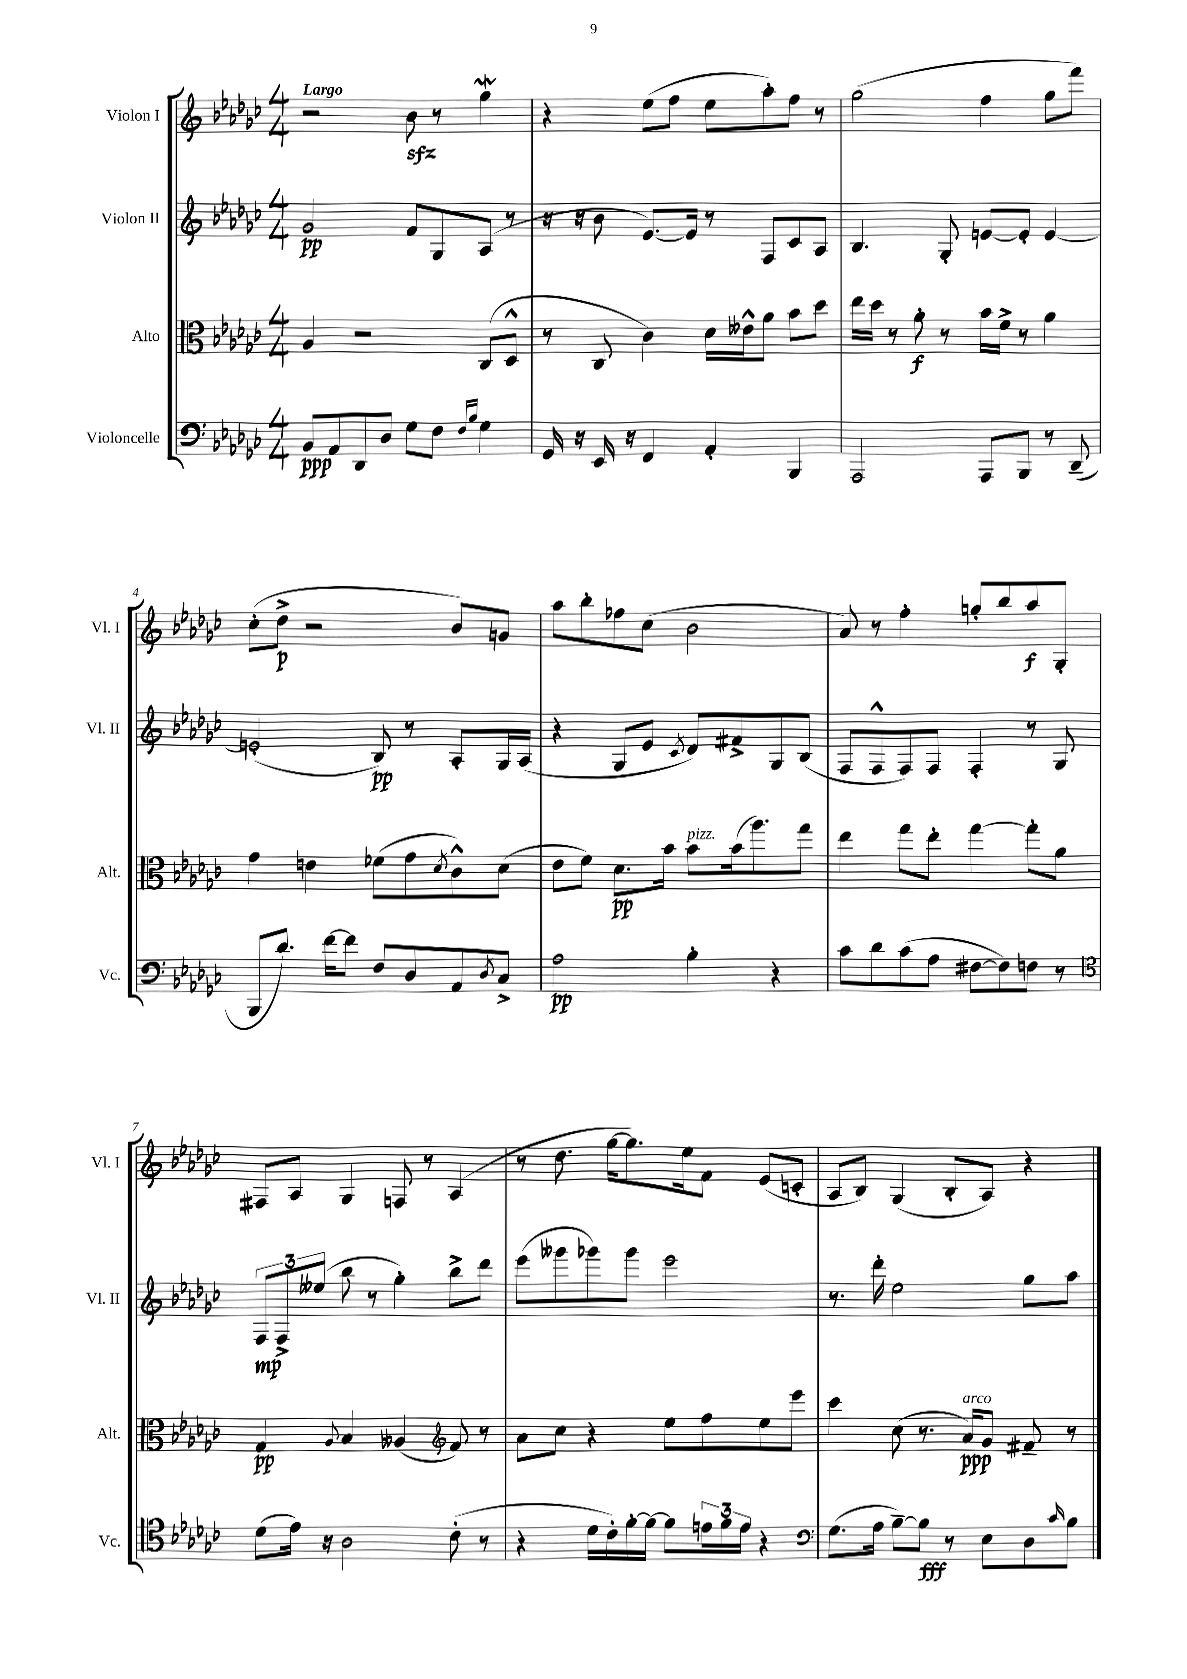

**kern	**kern	**kern	**kern
*staff4	*staff3	*staff2	*staff1
*clefF4	*clefC3	*clefG2	*clefG2
*k[b-e-a-d-g-c-]	*k[b-e-a-d-g-c-]	*k[b-e-a-d-g-c-]	*k[b-e-a-d-g-c-]
*M4/4	*M4/4	*M4/4	*M4/4
8BB-	4A-	2g-	2r
8AA-	.	.	.
8DD-	2r	.	.
8D-	.	.	.
8G-	.	8f	8b-
8F	.	8G-	8r
16qqF	.	.	.
16qqB-	.	.	.
4G-	(8C-	(8A-	4gg-
.	8D-^^	8r	.
=	=	=	=
16GG-	8r	16r	4r
16r	.	16r	.
16EE-	8C-	8b-	.
16r	.	.	.
4FF	4c-)	[8.e-)	(8ee-
.	.	.	8ff
.	.	16e-]	.
4AA-'	16d-	8r	8ee-
.	16e--^^	.	.
.	8a-	8F	8aa-')
4BBB-	8b-	8c-	8ff
.	8dd-	8A-	8r
=	=	=	=
2AAA-	16ee-	4.B-	(2gg-
.	16dd-	.	.
.	8r	.	.
.	8a-'	.	.
.	8r	8G-'	.
8AAA-	16b-	[8e	4ff
.	16f^	.	.
8BBB-	8r	8e']	.
8r	4a-	[4e	8gg-
(8DD-~	.	.	8fff)
=	=	=	=
8BBB-	4g-	(2e']	(8cc-'
8.d-)	.	.	8dd-^
.	4e	.	2r
[16f	.	.	.
8f]	.	.	.
8F	(8f-	8B-)	.
8D-	8g-	8r	.
.	8qd-	.	.
8AA-	8c-^^)	8A-'	8b-)
8qD-	.	.	.
8C-^	(8d-	16G-	8g
.	.	(16A-	.
=	=	=	=
2A-	8e-	4r	8aa-
.	8f)	.	8bb-'
.	8.d-	8G-	8ff-
.	.	8e-	(8cc-
.	16b-	.	.
.	.	8qc-	.
4B-'	8b-	8d-)	2b-
.	(16b-	8f#^	.
.	8.aa-)	.	.
4r	.	8G-	.
.	8gg-	(8B-	.
=	=	=	=
8c-	4ee-	8F	8a-)
8d-	.	8F^^	8r
(8c-	8gg-	8F)	4ff'
8A-	8ee-'	8F	.
[8F#	[4gg-	4F'	8gg'
8F#])	.	.	8bb-
8F	8gg-']	8r	8aa-
8r	8a-	8G-	8G-'
=	=	=	=
*clefC4	*	*	*
(8d-	4G-	12F	8F#
.	.	12F^	.
16e-)	.	.	8A-
.	.	(12ee--	.
16r	.	.	.
.	8qqA-	.	.
2A-	4B-	8bb-	4G-
.	.	8r	.
.	(4A--	4gg-')	8F
.	.	.	8r
*	*clefG2	*	*
(8c-'	8f)	8bb-^	(4A-
8r	8r	8ddd-	.
=	=	=	=
4r	8a-	(8eee-	8r
.	8cc-	8ggg--	8.dd-
16d-	4r	8ggg-)	.
16c-')	.	.	[16gg-
[16f'	.	8ggg-	8.gg-])
16f_	.	.	.
8f]	8ee-	2eee-	.
.	.	.	16ee-
24e	8ff	.	8f
24f	.	.	.
24e	.	.	.
4r	8ee-	.	(8e-
.	8eee-	.	8c'
=	=	=	=
*clefF4	*	*	*
(8.G-	4ccc-	8.r	8A-
.	.	.	8B-)
16A-	.	16ddd-'	.
[8B-~)	(8cc-	2ee-	(4G-
8B-]	8.r	.	.
8r	.	.	8B-'
.	16a-)	.	.
8E-	8g-	.	8A-)
8D-	8f#~	8gg-	4r
16qqc-	.	.	.
8B-	8r	8aa-	.
==	==	==	==
*-	*-	*-	*-
